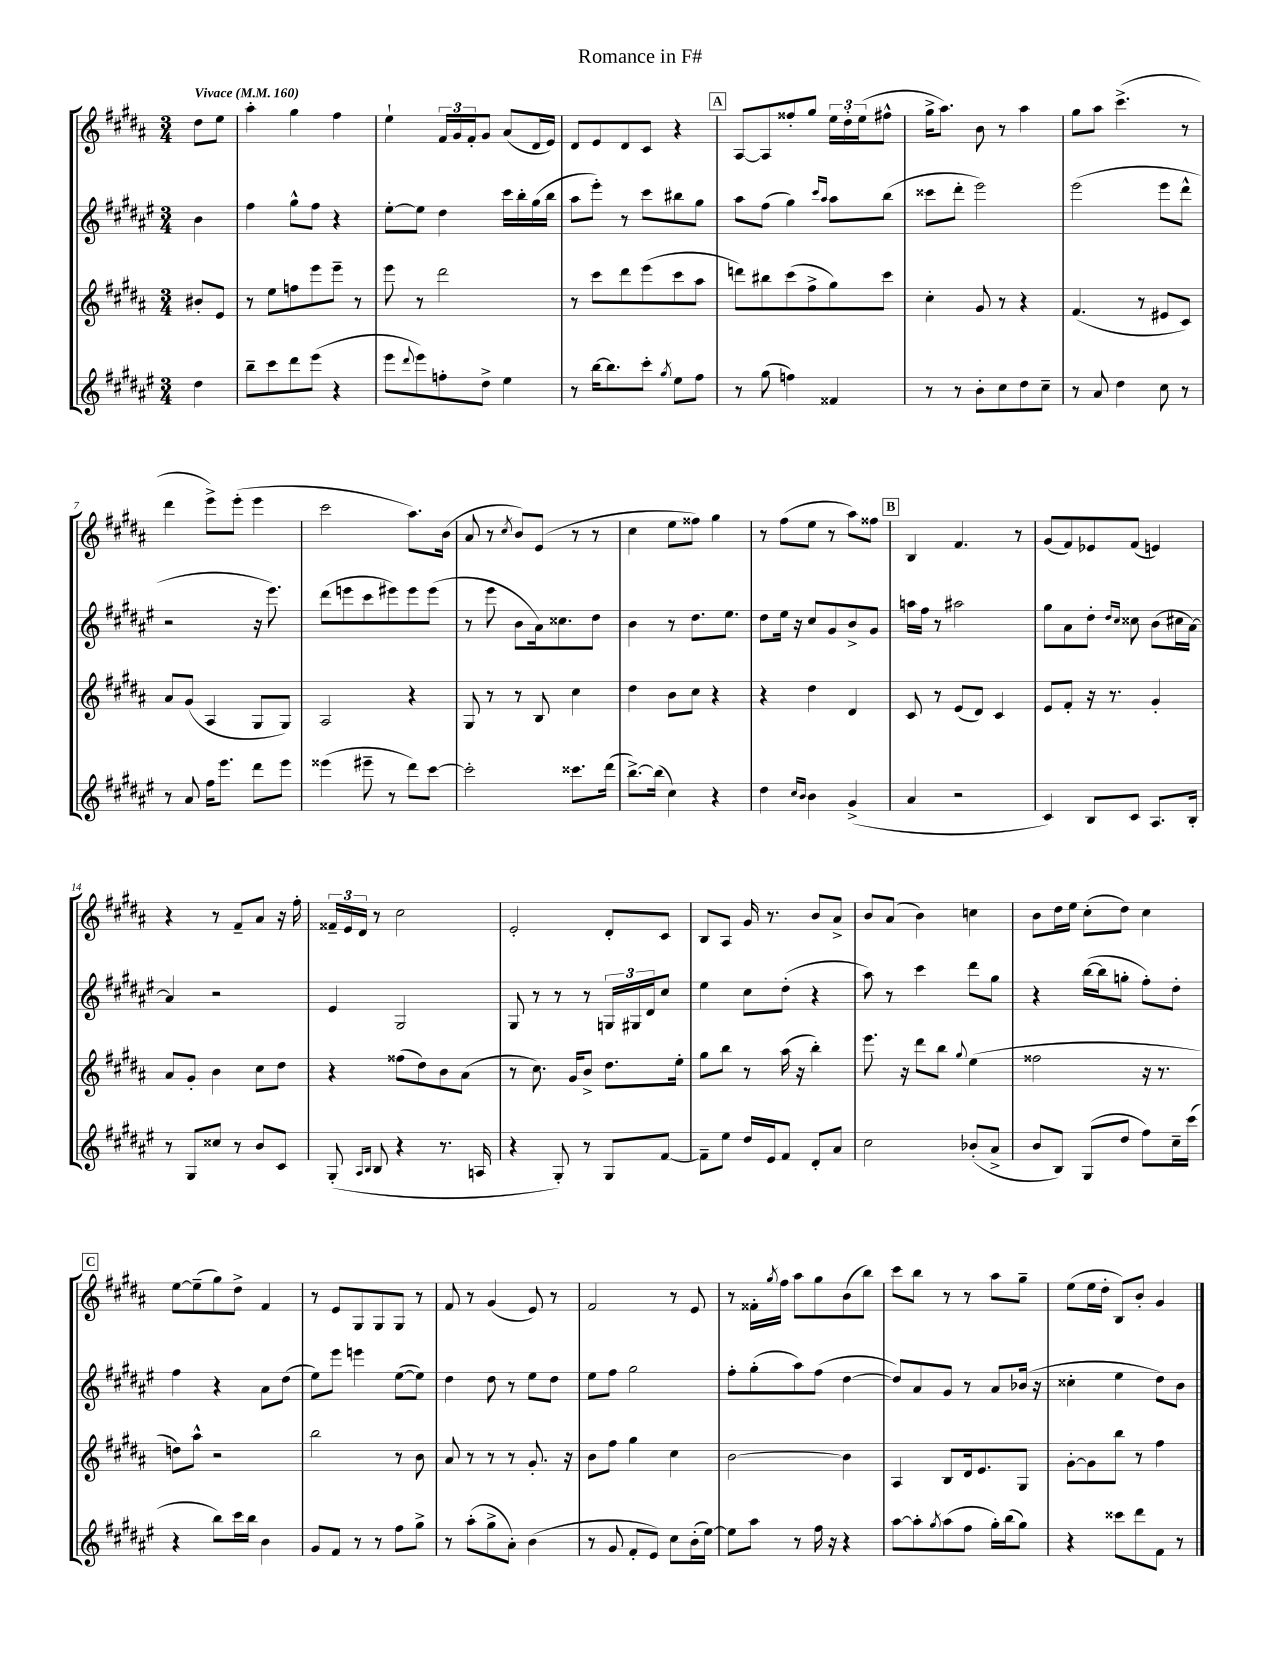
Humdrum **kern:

**kern	**kern	**kern	**kern
*staff4	*staff3	*staff2	*staff1
*clefG2	*clefG2	*clefG2	*clefG2
*k[f#c#g#d#a#e#]	*k[f#c#g#d#a#]	*k[f#c#g#d#a#e#]	*k[f#c#g#d#a#]
*M3/4	*M3/4	*M3/4	*M3/4
*MM160	*MM160	*MM160	*MM160
4dd#\	8b#'/L	4b\	8dd#\L
.	8e/J	.	8ee\J
=	=	=	=
8bb~\L	8r	4ff#\	4aa#'\
8ccc#\	8ee\L	.	.
8ddd#\	8ff\	8gg#^^\L	4gg#\
(8eee#\J	8eee\	8ff#\J	.
4r	8eee~\J	4r	4ff#\
.	8r	.	.
=	=	=	=
8eee#\L	8eee\	[8ee#'\L	4ee`\
8qqddd#/	.	.	.
8eee#\)	8r	8ee#\]J	.
8ff'\	2ddd#\	4dd#\	24f#/LL
.	.	.	24g#/
.	.	.	24f#'/J
8dd#^\J	.	.	8g#/J
4ee#\	.	16ccc#\LL	(8a#/L
.	.	16bb'\	.
.	.	(16gg#\	16d#/L
.	.	16bb\JJ	16e/JJ)
=	=	=	=
8r	8r	8aa#\L	8d#/L
[16bb\LK	8ccc#\L	8eee#'\J)	8e/
8.bb\]	.	.	.
.	8ddd#\	8r	8d#/
8ccc#'\J	(8eee\	8ccc#\L	8c#/J
8qgg#/	.	.	.
8ee#\L	8ccc#\	8bb#\	4r
8ff#\J	8aa#\J	8gg#\J	.
=	=	=	=
8r	8ddd\L)	8aa#\L	[8A#/L
(8gg#\	8bb#\	(8ff#\J	8A#/]
4ff\)	(8ccc#\	4gg#\)	8ff##'/
.	8ff#^\	.	8gg#/J
.	.	16qqccc#/LL	.
.	.	16qqaa#/JJ	.
4f##/	8gg#\)	8aa#\L	24ee\LL
.	.	.	24dd#'\
.	.	.	(24ee\J
.	8ccc#\J	(8bb\J	8ff#^^\J
=	=	=	=
8r	4cc#'\	8ccc##\L	16gg#^\LK
.	.	.	8.aa#\J)
8r	.	8ddd#'\J	.
8b'\L	8g#/	2eee#\)	8b\
8cc#\	8r	.	8r
8dd#\	4r	.	4aa#\
8cc#~\J	.	.	.
=	=	=	=
8r	(4.f#/	(2eee#\	8gg#\L
8a#/	.	.	8aa#\J
4dd#\	.	.	(4.ccc#^\
.	8r	.	.
8cc#\	8e#/L	8eee#\L	.
8r	8c#/J)	8ddd#^^\J	8r
=	=	=	=
8r	8a#/L	2r	4ddd#\
8a#/	(8g#/J	.	.
16ff#\LK	4A#/	.	8eee^\L)
8.eee#\J	.	.	.
.	.	.	(8eee'\J
8ddd#\L	8G#/L	16r	4eee\
.	.	8.eee#\)	.
8eee#\J	8G#/J)	.	.
=	=	=	=
(4eee##\	2A#/	(8ddd#\L	2ccc#\
.	.	8eee\	.
8eee#~\	.	8ccc#\	.
8r	.	8eee#\)	.
8ddd#\L)	4r	8eee#\	8.aa#\L)
[8ccc#\J	.	(8eee#\J	.
.	.	.	(16b\Jk
=	=	=	=
2ccc#'\]	8G#/	8r	8a#/
.	8r	8eee#\	8r
.	.	.	8qcc#/
.	8r	8b\L	8b/L)
.	8B/	16a#\k)	(8e/J
.	.	8.cc##\	.
8.ccc##\L	4cc#\	.	8r
.	.	8dd#\J	8r
(16ddd#\Jk	.	.	.
=	=	=	=
[8.bb^\L)	4dd#\	4b\	4cc#\
(16bb\]Jk	.	.	.
4cc#\)	8b\L	8r	8ee\L
.	8cc#\J	8.dd#\L	8ff##\J)
4r	4r	.	4gg#\
.	.	8.ee#\J	.
=	=	=	=
4dd#\	4r	8dd#\L	8r
.	.	16ee#\Jk	(8ff#\L
.	.	16r	.
16qqcc#/LL	.	.	.
16qqb/JJ	.	.	.
4b\	4dd#\	8cc#/L	8ee\J
.	.	8g#/	8r
(4g#^/	4d#/	8b^/	8aa#\L)
.	.	8g#/J	8ff##\J
=	=	=	=
4a#/	8c#/	16aa\LL	4B/
.	.	16ff#\JJ	.
.	8r	8r	.
2r	(8e/L	2aa#\	4.f#/
.	8d#/J)	.	.
.	4c#/	.	.
.	.	.	8r
=	=	=	=
4c#/)	8e/L	8gg#\L	(8g#/L
.	8f#'/J	8a#\	8f#/)
8B/L	16r	8dd#'\J	8e-/
.	8.r	.	.
.	.	16qqdd#/LL	.
.	.	16qqcc#/JJ	.
8c#/J	.	8cc##\	(8f#/J
8.A#/L	4g#'/	(8b\L	4e/)
.	.	16cc#\L	.
16B'/Jk	.	[16a#\JJ)	.
=	=	=	=
8r	8a#/L	4a#/]	4r
8G#/L	8g#'/J	.	.
8cc##/J	4b\	2r	8r
8r	.	.	8f#~/L
8b/L	8cc#\L	.	8a#/J
8c#/J	8dd#\J	.	16r
.	.	.	16ff#'\
=	=	=	=
(8G#'/	4r	4e#/	24f##~/LL
.	.	.	24e/
.	.	.	24d#/JJ
16qqA#/LL	.	.	.
16qqB/JJ	.	.	.
8B/	.	.	8r
4r	(8ff##\L	2G#/	2cc#\
.	8dd#\)	.	.
8.r	8b\	.	.
.	(8a#\J	.	.
16A/	.	.	.
=	=	=	=
4r	8r	8G#/	2e'/
.	8.cc#\)	8r	.
8G#'/)	.	8r	.
.	16g#/LK	.	.
8r	8b^/J	8r	.
8G#/L	8.dd#\L	24G/LL	8d#'/L
.	.	24G#/	.
.	.	24d#/J	.
[8f#/J	.	8cc#/J	8c#/J
.	16ee'\Jk	.	.
=	=	=	=
8f#~\]L	8gg#\L	4ee#\	8B/L
8ee#\J	8bb\J	.	8A#/J
16dd#/LL	8r	8cc#\L	16g#/
16e#/J	.	.	8.r
8f#/J	(16aa#\	(8dd#'\J	.
.	16r	.	.
8d#'/L	4bb'\)	4r	8b/L
8a#/J	.	.	8a#^/J
=	=	=	=
2cc#\	8.eee\	8aa#\)	8b/L
.	.	8r	(8a#/J
.	16r	.	.
.	8ddd#\L	4ccc#\	4b\)
.	8bb\J	.	.
.	8qqgg#/	.	.
(8b-'/L	(4ee\	8ddd#\L	4cc\
8a#^/J	.	8gg#\J	.
=	=	=	=
8b/L	2ff##\	4r	8b\L
8B/J)	.	.	16dd#\L
.	.	.	16ee\JJ
(8G#/L	.	([16bb\LL	(8cc#'\L
.	.	16bb\]J	.
8dd#/J	.	8gg'\J	8dd#\J)
8ff#\L)	16r	8ff#'\L)	4cc#\
.	8.r	.	.
16cc#~\L	.	8dd#'\J	.
(16ccc#\JJ	.	.	.
=	=	=	=
4r	8dd\L)	4ff#\	[8ee\L
.	8aa#^^\J	.	(8ee~\]
8bb\L)	2r	4r	8gg#\)
16ccc#\L	.	.	8dd#^\J
16bb\JJ	.	.	.
4b\	.	8a#\L	4f#/
.	.	(8dd#\J	.
=	=	=	=
8g#/L	2bb\	8ee#\L)	8r
8f#/J	.	8eee#\J	8e/L
8r	.	4eee\	8G#/
8r	.	.	8G#/
8ff#\L	8r	([8ee#\L	8G#/J
8gg#^\J	8b\	8ee#\]J)	8r
=	=	=	=
8r	8a#/	4dd#\	8f#/
(8aa#'\L	8r	.	8r
8gg#^\	8r	8dd#\	(4g#/
8a#'\J)	8r	8r	.
(4b\	8.g#'/	8ee#\L	8e/)
.	.	8dd#\J	8r
.	16r	.	.
=	=	=	=
8r	8b\L	8ee#\L	2f#/
8g#/	8ff#\J	8ff#\J	.
8f#'/L	4gg#\	2gg#\	.
8e#/J)	.	.	.
8cc#\L	4cc#\	.	8r
(16b'\L	.	.	8e/
[16ee#\JJ)	.	.	.
=	=	=	=
8ee#\]L	[2b\	8ff#'\L	8r
8aa#\J	.	(8gg#'\	16f##'\LL
.	.	.	8qgg#/
.	.	.	16ff#\JJ
8r	.	8aa#\)	8aa#\L
16ff#\	.	(8ff#\J	8gg#\
16r	.	.	.
4r	4b\]	[4dd#\	(8b\
.	.	.	8bb\J)
=	=	=	=
[8aa#\L	4A#/	8dd#/]L)	8ccc#\L
8aa#'\]	.	8a#/	8bb\J
8qgg#/	.	.	.
(8aa#\	8B/L	8g#/J	8r
8ff#\J	16d#/k	8r	8r
.	8.e/	.	.
16gg#'\LL)	.	8a#/L	8aa#\L
(16bb\J	.	.	.
8gg#\J)	8G#/J	(16b-/Jk	8gg#~\J
.	.	16r	.
=	=	=	=
4r	[8g#'\L	4cc##'\	(8ee\L
.	8g#\]	.	16ee\L
.	.	.	16dd#'\JJ
8ccc##\L	8bb\J	4ee#\	8B/L)
8ddd#\	8r	.	8b'/J
8f#\J	4ff#\	8dd#\L)	4g#/
8r	.	8b\J	.
==	==	==	==
*-	*-	*-	*-
